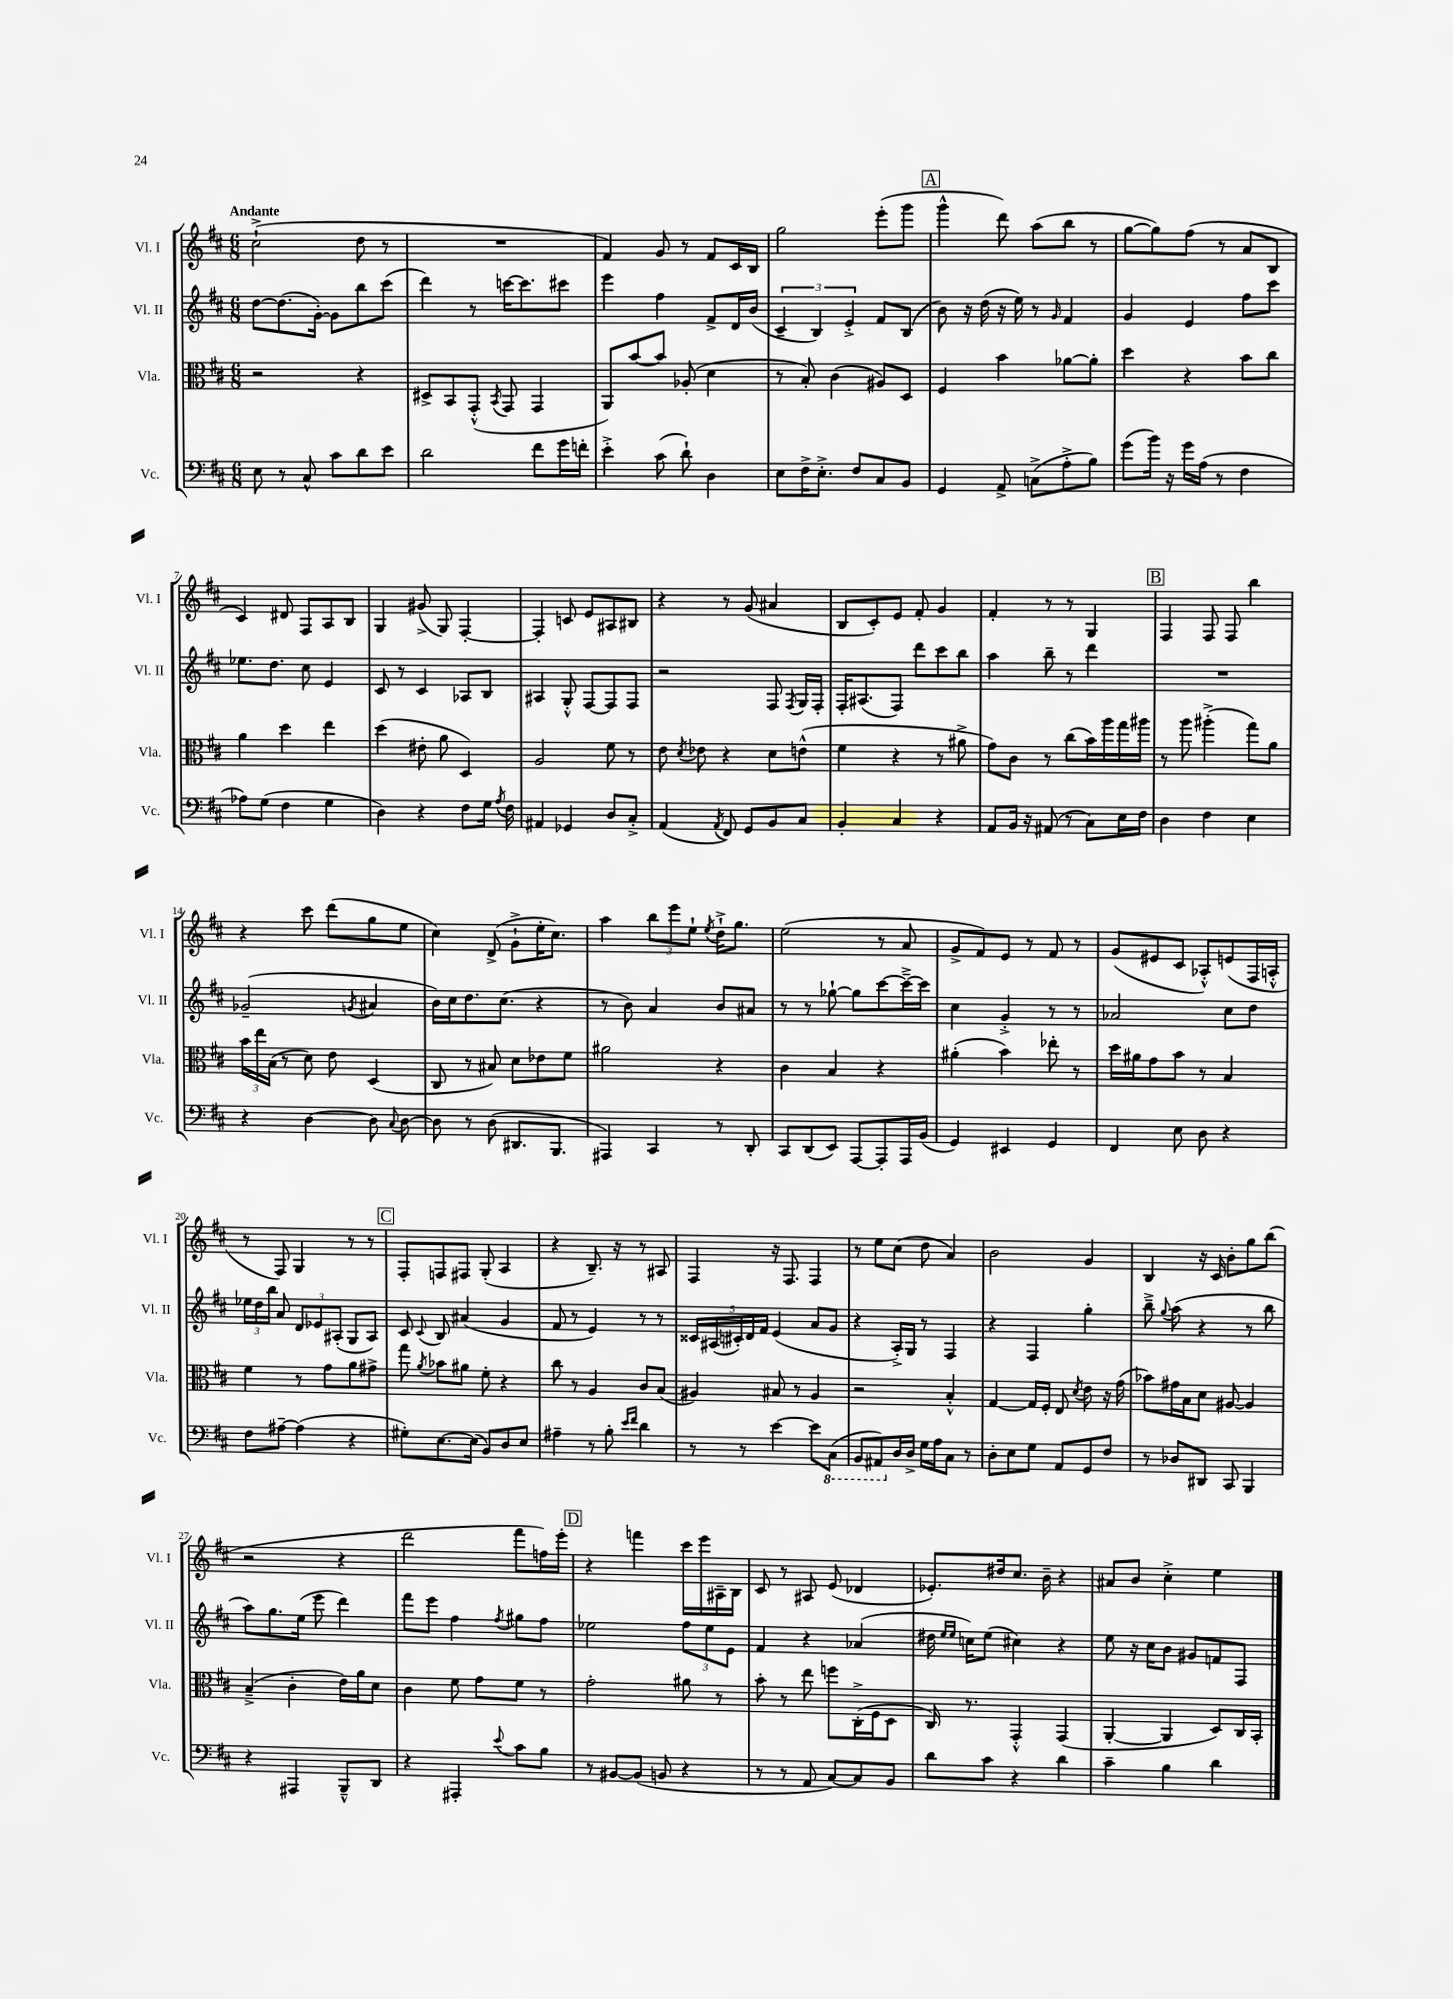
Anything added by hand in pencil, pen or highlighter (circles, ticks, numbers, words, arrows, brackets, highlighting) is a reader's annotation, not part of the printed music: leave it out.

**kern	**kern	**kern	**kern
*staff4	*staff3	*staff2	*staff1
*clefF4	*clefC3	*clefG2	*clefG2
*k[f#c#]	*k[f#c#]	*k[f#c#]	*k[f#c#]
*M6/8	*M6/8	*M6/8	*M6/8
8E	2r	[8dd	(2cc#`^
8r	.	(8.dd]	.
8C#^^	.	.	.
.	.	[16g')	.
8c#	.	8g]	.
8d	4r	8bb	8dd
8e	.	(8ccc#	8r
=	=	=	=
2d	8D#^	4ddd)	2.r
.	8BB	.	.
.	(8GG'^^	8r	.
.	8qBB	.	.
.	8GG	[16ccc	.
.	.	8.ccc]	.
8f#	4GG	.	.
16g	.	8ccc#	.
16f'	.	.	.
=	=	=	=
4e'^	8AA)	4eee	4f#)
.	[8b	.	.
(8c#	8b]	4ff#	8g
8d`)	(8A-'	.	8r
4D	4d	8f#^	8f#
.	.	16d	16c#
.	.	(16b	16B
=	=	=	=
8E	8r	6c#~	2gg
16F#^	8B')	.	.
.	.	6B)	.
8.E'^	.	.	.
.	(4c#	.	.
.	.	6e'^	.
8F#	.	.	.
8C#	8A#)	8f#	(8eee'
8BB	8D	(8B	8ggg
=	=	=	=
4GG	4F#	8b)	4ggg^^
.	.	16r	.
.	.	(16dd	.
8AA^	4b	16r	8ddd)
.	.	16ee)	.
(8C^	.	8r	(8aa
.	.	16qqg	.
8A'^	[8a-	4f#	8bb
8B)	8a-']	.	8r
=	=	=	=
(8g	4dd	4g	[8gg
16b)	.	.	8gg])
16r	.	.	.
16g	4r	4e	(8ff#
(16A	.	.	.
8r	.	.	8r
4F#	8b	8ff#	8a
.	8cc#	8ccc#	8B
=	=	=	=
8A-)	4a	8.ee-	4c#)
(8G	.	.	.
.	.	8.dd	.
4F#	4dd	.	8d#
.	.	8cc#	8F#
4G	4ee	4e	8A
.	.	.	8B
=	=	=	=
4D)	(4dd	8c#	4G
.	.	8r	.
4r	8e#'	4c#	(8g#^
.	8a	.	8G)
8F#	4D)	8A-	[4F#'
16G	.	8B	.
8qA	.	.	.
16F#	.	.	.
=	=	=	=
4AA#	2A	4A#	4F#']
4GG-	.	8G'^^	8c
.	.	[8F#	8e
8D	8f#	8F#]	8A#
8C#'^	8r	8F#	8B#
=	=	=	=
(4AA	8e	2r	4r
.	8qd	.	.
.	8e-	.	.
8qAA	.	.	.
8FF#)	4r	.	8r
8GG	.	.	(8g
8BB	8d	8F#	4a#
.	.	8qF#	.
8C#	(8e^^	16G	.
.	.	16F#'	.
=	=	=	=
4BB'	4f#	16F#'	8B
.	.	(8.A#	.
.	.	.	8c#')
4C#	4r	8F#)	8e
.	.	8ddd	8f#'
4r	8r	8ccc#	4g
.	8a#^	8bb	.
=	=	=	=
8AA	8g)	4aa	4f#'
16BB	8c#	.	.
16r	.	.	.
(8AA#	8r	8bb~	8r
8r	(8cc#	8r	8r
8C#)	16b)	4ddd	4G
.	16aa	.	.
16E	16gg	.	.
16F#	16aa#	.	.
=	=	=	=
4D	8r	2.r	4F#
.	8aa	.	.
4F#	(4aa#'^	.	8F#
.	.	.	8F#
4E	8gg)	.	4bb
.	8a	.	.
=	=	=	=
4r	24b	(2g-~	4r
.	24ee	.	.
.	(24B	.	.
.	8r	.	.
[4D	8d)	.	8ccc#
.	8e	.	(8ddd
.	.	8qg	.
8D]	(4D	4a#	8gg
8qqC#	.	.	.
[8D	.	.	8ee
=	=	=	=
8D]	8C#	16b)	4cc#)
.	.	16cc#	.
8r	8r	8.dd	.
(8D	8B#)	.	(8d^
.	.	(8.cc#	.
8.DD#	8d	.	8g`^
.	8e-	4r	16ee'
8.BBB	.	.	8.cc#)
.	8f#	.	.
=	=	=	=
4AAA#)	2a#	8r	4aa
.	.	8b)	.
4CC#	.	4a	12bb
.	.	.	12eee
.	.	.	12ee`
.	.	.	8qee
8r	4r	8b	16dd`^
.	.	.	8.gg
8DD'	.	8a#	.
=	=	=	=
8CC#	4c#	8r	(2ee
(8DD	.	8r	.
8EE)	4B	[8gg-`	.
[8AAA	.	8gg-]	.
8AAA']	4r	[8ccc#	8r
16AAA	.	16ccc#~^_	8a
(16BB	.	16ccc#]	.
=	=	=	=
4GG)	(4a#'	4cc#	8g^
.	.	.	8f#)
4EE#	4b)	4g'^	8e
.	.	.	8r
4GG	8ee-'	8r	8f#
.	8r	8r	8r
=	=	=	=
4FF#	16dd	2a-	(8g
.	16a#	.	.
.	8g	.	8e#
8E	8b	.	8c#
8D	8r	.	8A-'^^)
4r	4B	8cc#	(8e
.	.	8dd	16F#
.	.	.	16A'^^
=	=	=	=
8F#	4f#	24ee-	8r
.	.	24dd	.
.	.	24bb	.
[8A#~	.	8a	8F#)
(4A#]	8r	12d	4G
.	.	12e-	.
.	8g	.	.
.	.	(12A#'	.
4r	8a	8G	8r
.	8g#^	8A#)	8r
=	=	=	=
8G#')	8gg	8c#	8F#'
.	8qa	8qqc#	.
[8.E	8b-	8B	8F
.	8a#	(4a#	8F#
(16E]	.	.	.
8BB)	8f#'	.	(8G'
8D	4r	4g	4A
8E	.	.	.
=	=	=	=
4A#~	8cc#	8f#	4r
.	8r	8r	.
8r	4A	4e)	8.B~)
8B'	.	.	.
.	.	.	16r
16qqe	.	.	.
16qqf#	.	.	.
4d	8c#	8r	8r
.	(8B	8r	8A#
=	=	=	=
8r	4A#)	20c##	4F#
.	.	(20A#	.
.	.	20c#')	.
8r	.	.	.
.	.	20d	.
.	.	20f#	.
[4e	8B#	(4e	16r
.	.	.	8.F#
.	8r	.	.
8e]	4A#	8a	4F#
(8CC#	.	8g	.
=	=	=	=
8BBB	2r	4r	8r
8AAA#)	.	.	8ee
16D	.	16A'^)	(8cc#
16D^	.	16G	.
16G	.	8r	8dd
16A	.	.	.
8C#	4B'^^	4F#	4a)
8r	.	.	.
=	=	=	=
8D'	[4G	4r	2b
8E	.	.	.
8G	16G]	4F#	.
.	16F#'	.	.
8AA	8E	.	.
.	8qd	.	.
8GG	8e	4gg'	4g
8F#	16r	.	.
.	(16g	.	.
=	=	=	=
8r	8b-)	8bb~^	4B
.	.	8qqgg	.
8D-	16g#	(8aa	.
.	16B	.	.
8DD#	8d	4r	16r
.	.	.	16c#
8CC#	[8A#	.	8b'
4BBB	4A#]	8r	8gg
.	.	8bb	(8bb
=	=	=	=
4r	(4B~^	8aa)	2r
.	.	8.gg	.
4AAA#	4c#'	.	.
.	.	(16ee	.
.	.	8eee	.
8BBB~^^	16e)	4ddd)	4r
.	16a	.	.
8DD	8d	.	.
=	=	=	=
4r	4c#	8fff#	2ddd
.	.	8eee	.
4AAA#'	8f#	4ff#	.
.	8g	.	.
8qqe	.	8qff#	.
8c#	8f#	8gg#	8fff#
8B	8r	8ff#	16ff)
.	.	.	16eee'
=	=	=	=
8r	2g'	2ee-	4r
[8BB#	.	.	.
(8BB#]	.	.	4fff
8BB	.	.	.
4r	8a#	12ff#	16ccc#
.	.	.	16eee
.	.	12ee-	.
.	8r	.	16A#~
.	.	12e	.
.	.	.	16B
=	=	=	=
8r	8b'	4f#	8c#
8r	8r	.	8r
8AA	8ee	4r	8A#
[8C#)	8ff	.	(8e
8C#]	(16C#'^	(4a-	4d-
.	16F#	.	.
8BB	8D	.	.
=	=	=	=
8d	16C#)	16dd#	8.e-')
.	.	16qqee	.
.	.	16qqee	.
.	8.r	16cc)	.
8c#	.	(8ee	.
.	.	.	16dd#
4r	4GG'^^	4cc#)	8.cc#
.	.	.	16b~
4d	(4GG	4r	4r
=	=	=	=
4c#~	[4AA'	8ee	8a#
.	.	16r	8b
.	.	16cc#	.
4B	4AA]	8b	4cc#'^
.	.	8g#	.
4d	8D)	8f	4ee
.	16C#	8F#	.
.	16BB'	.	.
==	==	==	==
*-	*-	*-	*-
